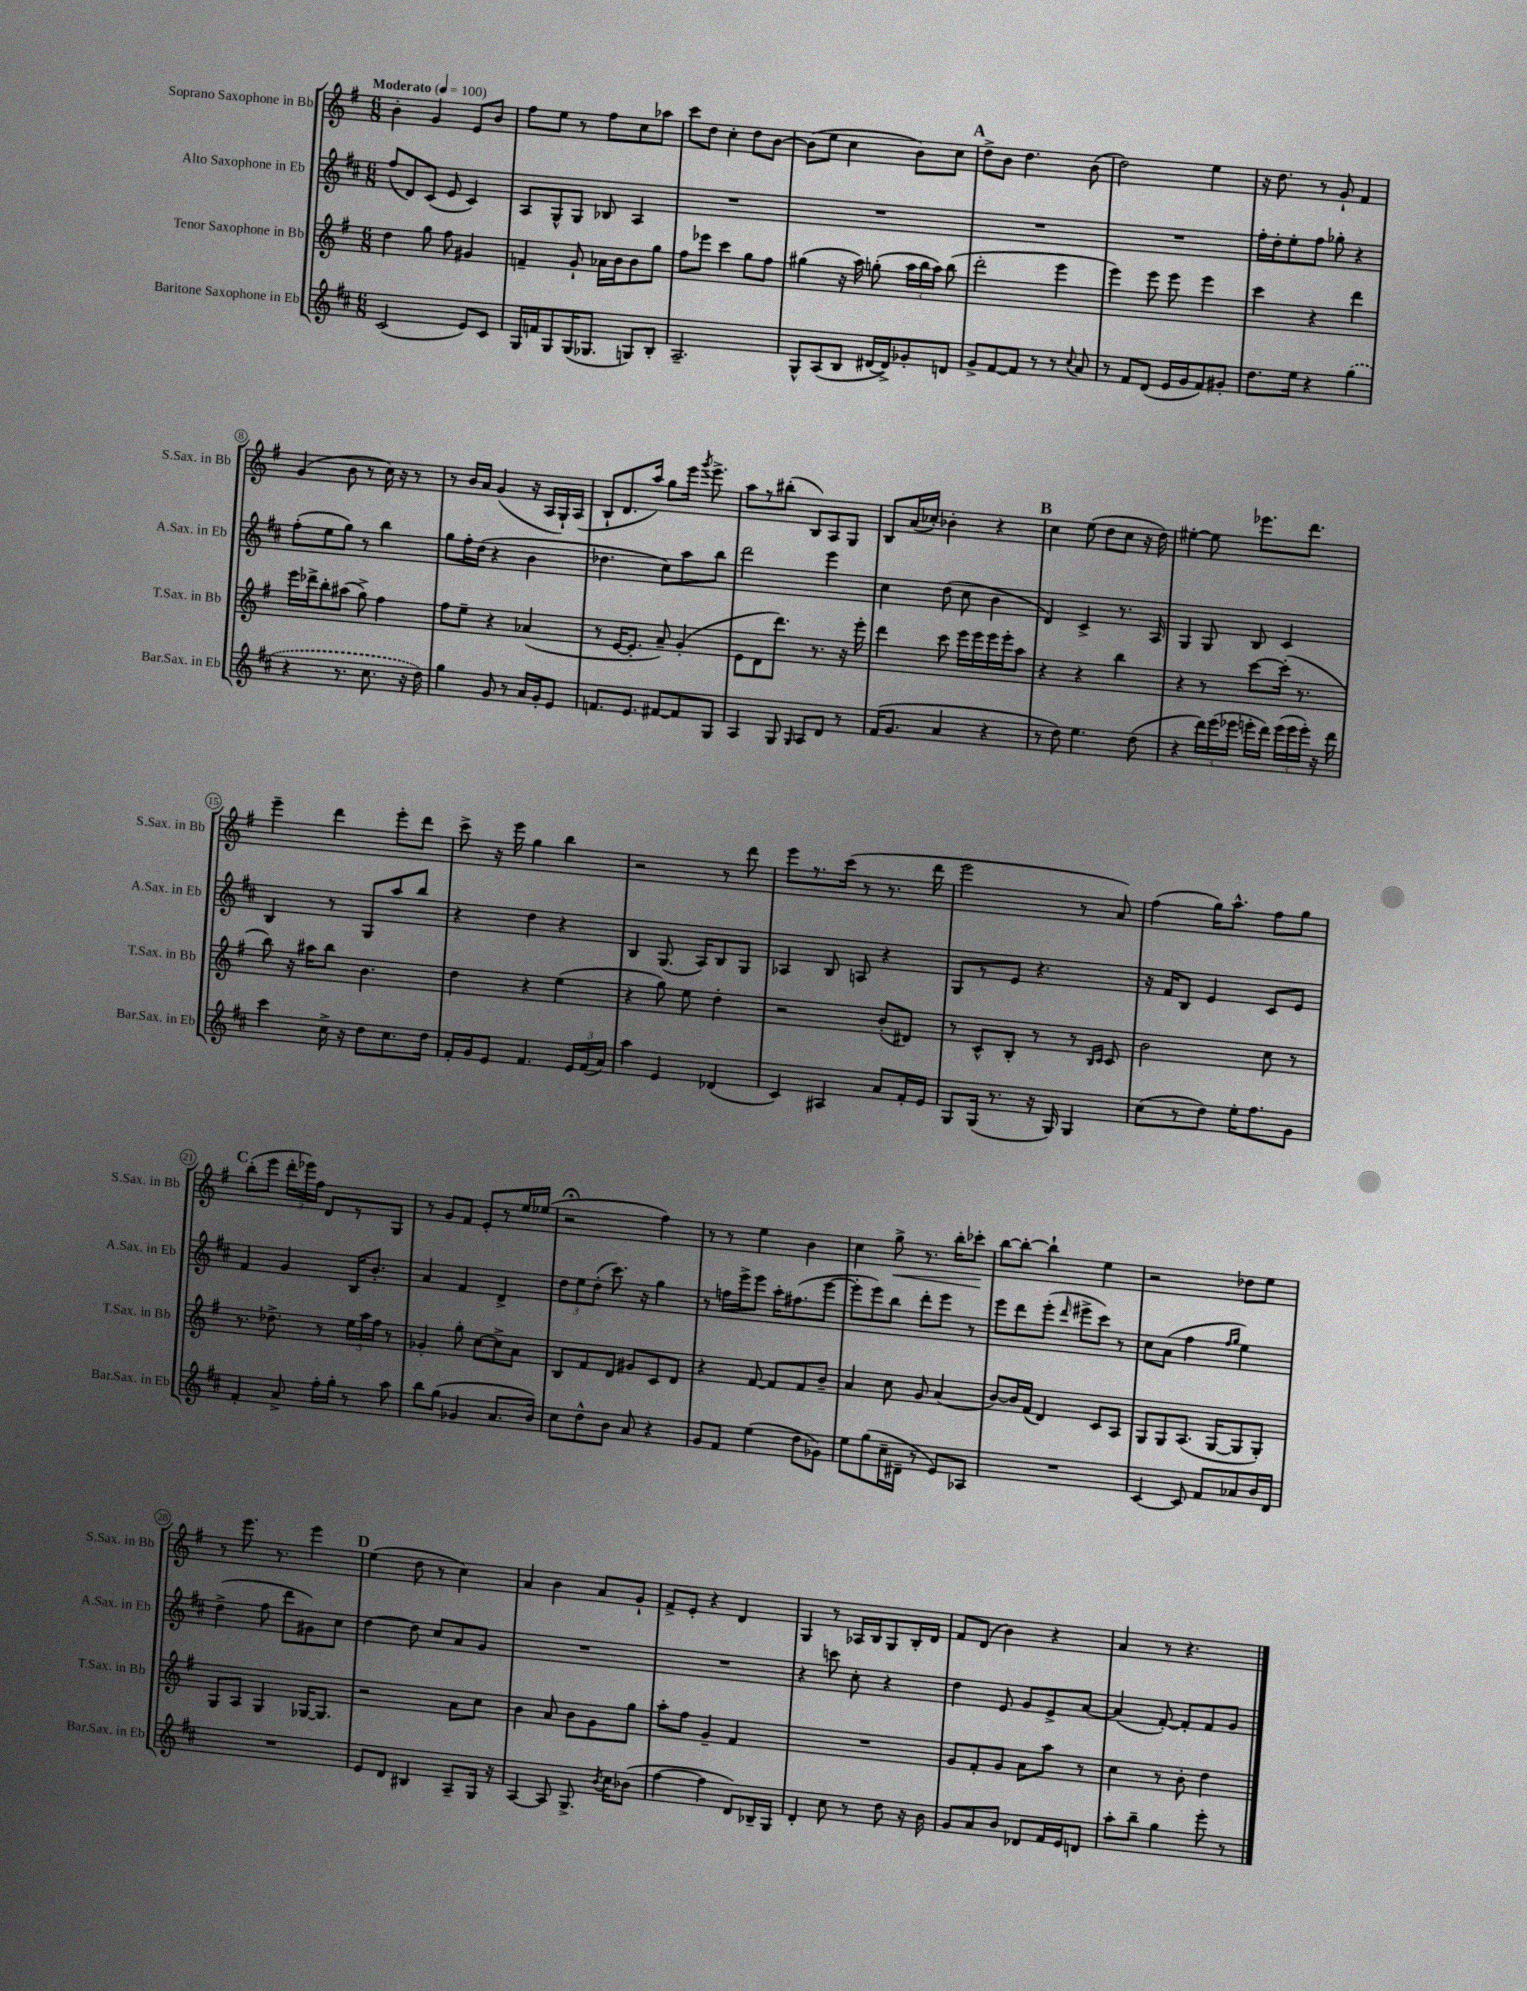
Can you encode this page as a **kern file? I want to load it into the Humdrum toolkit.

**kern	**kern	**kern	**kern	**dynam
*part4	*part3	*part2	*part1	*part1
*staff4	*staff3	*staff2	*staff1	*staff1
*I"Baritone Saxophone in Eb	*I"Tenor Saxophone in Bb	*I"Alto Saxophone in Eb	*I"Soprano Saxophone in Bb	*
*I'Bar.Sax. in Eb	*I'T.Sax. in Bb	*I'A.Sax. in Eb	*I'S.Sax. in Bb	*
*clefG2	*clefG2	*clefG2	*clefG2	*
*k[f#c#]	*k[f#]	*k[f#c#]	*k[f#]	*
*M6/8	*M6/8	*M6/8	*M6/8	*
*MM100	*MM100	*MM100	*MM100	*
=1	=1	=1	=1	=1
!	!	!	!LO:TX:a:B:t=Moderato	!
(2c#/	4dd\	(8ff#/L	4b'\	.
.	.	8d/)	.	.
.	8gg\	(8c#/J	4g/	.
.	8ff#\	8e/	.	.
8e/L)	4g#X/	4c#/)	8e/L	.
8c#/J	.	.	8b/J	.
=2	=2	=2	=2	=2
16G/LL	4fn~/	8A/L	8ff#\L	.
16fn/J	.	.	.	.
8G/	.	8G^^/	8ee\J	.
(16G/K	8g`/	8G/J	8r	.
8.G-X/J	.	.	.	.
.	16a-X\LL	8B-X/	8ff#\L	.
.	16b\J	.	.	.
8Gn/L)	8b\	4A/	8cc\	.
8B'/J	8gg\J	.	8aa-X\J	.
=3	=3	=3	=3	=3
2.A~/	8ff#\L	2.r	8ccc\L	.
.	8eee-X\J	.	8dd\J	.
.	4ccc\	.	4cc'\	.
.	8gg\L	.	8dd\L	.
.	8ff#\J	.	[8b\J	.
=4	=4	=4	=4	=4
8G^^/L	(4gg#X\	2.r	(8b\L]	.
(8A/	.	.	8ee\J	.
8B/J	16r	.	4cc\	.
.	16aa\)	.	.	.
[16d#X/LL	(8ggn'\	.	.	.
16d#^/J])	.	.	.	.
8g-X'/	24aa\LL	.	8b\L)	.
.	24bb\	.	.	.
.	24aa\JJ)	.	.	.
8dn/J	(8bb\	.	8cc\J	.
!!LO:REH:place=s1:t=A
=5	=5	=5	=5	=5
8g^/L	2ddd'\	2.r	8dd^\L	.
[8f#/	.	.	8b\J	.
8f#/J]	.	.	4.dd\	.
8r	.	.	.	.
8r	4eee\	.	.	.
8qqcc#/	.	.	.	.
8a/	.	.	(8b\	.
=6	=6	=6	=6	=6
8r	4eee\)	2.r	2dd\)	.
8f#/L	.	.	.	.
(8d/J	8eee\	.	.	.
16e/LL	8eee\	.	.	.
16g/J	.	.	.	.
8f#/)	4eee\	.	4ee\	.
8g#X'/J	.	.	.	.
=7	=7	=7	=7	=7
8.dd\L	4ccc\	16ff#'\LL	16r	.
.	.	16dd'\J	8.dd\	.
.	.	8ee'\	.	.
16ee\Jk	.	.	.	.
4r	4r	8ff#\J	8r	.
.	.	8gg-X'\	8g`/	.
(4gg\	4ddd\	4r	4f#/	.
!!LO:LB:g=z
=8	=8	=8	=8	=8
4r	16eee\LL	(8ff#'\L	(4g/	.
.	16ddd-X^\J	.	.	.
.	8bb'\	8ee\	.	.
8.r	(8aa#X\J	8gg\J)	8b\	.
.	8gg^\)	8r	8r	.
8.cc#\	.	.	.	.
.	4ff#\	4bb\	16cc\)	.
.	.	.	16r	.
16r	.	.	8r	.
16dd\)	.	.	.	.
=9	=9	=9	=9	=9
4gg\	8ff#\L	8gg\L	8r	.
.	8ee~\J	16ff#'\L	16b/LL	.
.	.	(16dd\JJ	16a/JJ	.
8g/	4r	4r	(4g/	.
8r	.	.	.	.
16a/LL	(4a-X/	4b\	16r	.
16g'/J	.	.	16A/LL	.
8e/J	.	.	16G`/)	.
.	.	.	(16A/JJ	.
=10	=10	=10	=10	=10
8.fn/L	8r	4.dd-X\	8B`/L	.
.	[16e/KL	.	8.d/	.
8.e/J	8.e'/J]	.	.	.
.	.	.	16aa/Jk)	.
[8f#X/L	8a~/)	8cc#\L)	8gg\L	.
8f#/]	(4g'/	8aa\	16eee\Jk	.
.	.	.	8qggg/	.
.	.	.	8.eee^\	.
8G/J	.	8bb\J	.	.
=11	=11	=11	=11	=11
4A/	8e\L	2ddd\	8aa\L	.
.	8d\	.	8r	.
8G/	8.ddd\J)	.	(8bb#X'\J	.
16qqG/	.	.	.	.
8A/L	.	.	8B/L)	.
.	8.r	.	.	.
8d/J	.	4eee\	8A/	.
8r	16r	.	8G/J	.
.	16eee'\	.	.	.
=12	=12	=12	=12	=12
(16f#/KL	4ddd\	4cc#\	8B/L	.
8.g/J	.	.	.	.
.	.	.	(16a/L	.
.	.	.	16cc-X'/JJ)	.
4a/	8ccc\	(8dd\	4b-X'\	.
.	16eee\LL	8cc#\	.	.
.	16eee\	.	.	.
4r	16eee\	4b\	4r	.
.	16eee'\J	.	.	.
.	8aa\J	.	.	.
!!LO:REH:place=s1:t=B
=13	=13	=13	=13	=13
8r	4r	4d/)	4cc\	.
8dd\)	.	.	.	.
4.ee\	4r	4c#^/	(8ee\	.
.	.	.	8dd\L	.
.	4bb\	8.r	8cc\J	.
(8dd\	.	.	16r	.
.	.	16A/	16dd\)	.
=14	=14	=14	=14	=14
4r	4r	4G/	[4ee#X'\	.
24ddd\LL)	8r	8G/	8ee#\]	.
(24eee\	.	.	.	.
24eee-X\JJ	.	.	.	.
16eeen'\LL	[8ccc\L	8B/	8.eee-X\L	.
16ddd\JJ)	.	.	.	.
(24eee\LL	(16ccc'\Jk]	4c#/	.	.
24eee\	.	.	.	.
.	8.r	.	8.ddd\J	.
24eee'\JJ)	.	.	.	.
16r	.	.	.	.
16ddd\	.	.	.	.
!!LO:LB:g=z
=15	=15	=15	=15	=15
4ccc#\	8bb\)	4B/	4eee~\	.
.	16r	.	.	.
.	16aa#X\KL	.	.	.
16cc#^\	8bb\J	8r	4ddd\	.
16r	.	.	.	.
8dd\L	4.b\	8G/L	.	.
8.cc#\	.	8aa/	8eee'\L	.
.	.	8bb/J	8ddd\J	.
16dd\Jk	.	.	.	.
=16	=16	=16	=16	=16
16f#'/LL	4dd\	4r	8ccc^\	.
16g/J	.	.	.	.
8e/J	.	.	16r	.
.	.	.	16eee\	.
4.f#/	4r	4dd\	4gg\	.
.	(4ee\	4r	4bb\	.
24e/LL	.	.	.	.
(24f#/	.	.	.	.
24a/JJ)	.	.	.	.
=17	=17	=17	=17	=17
4aa\	4r	4B/	2r	.
4e/	8gg\)	(8.G/	.	.
.	8ee\	.	.	.
.	.	16A/KL)	.	.
(4d-X/	4dd'\	8B/	8r	.
.	.	8G/J	8ddd\	.
=18	=18	=18	=18	=18
4c#/)	2r	4A-X/	8eee\L	.
.	.	.	8.r	.
4A#X/	.	8B/	.	.
.	.	.	(16ccc\Jk	.
.	.	8An/	8r	.
8a/L	(8b'/L	4r	8.r	.
16f#'/L	8d#X/J)	.	.	.
16e/JJ	.	.	16ddd\	.
=19	=19	=19	=19	=19
8G/L	8r	8G/L	2eee\	.
(16G/Jk	8c^^/L	8r	.	.
8.r	.	.	.	.
.	8B'/J	8e/J	.	.
16r	8r	4.r	.	.
16G/)	.	.	.	.
4G/	8r	.	8r	.
.	16qqB/LL	.	.	.
.	16qqc/JJ	.	.	.
.	8c/	.	8a/)	.
=20	=20	=20	=20	=20
(8cc#\L	2b\	16r	(4ff#\	.
.	.	16f#/KL	.	.
8r	.	8B/J	.	.
8dd\J)	.	4e/	16gg\KL)	.
.	.	.	8.aa^^\J	.
16ee'\KL	.	.	.	.
8.ff#\	.	.	.	.
.	8cc\	8c#/L	8ff#\L	.
8g\J	8r	8e/J	8gg\J	.
!!LO:LB:g=z
!!LO:REH:place=s1:t=C
=21	=21	=21	=21	=21
4f#'/	8.r	4f#/	(8bb'\L	.
.	.	.	8eee\J	.
.	8.dd-X^\	.	.	.
8a^/	.	4g/	24ddd'\LL	.
.	.	.	24eee-X\)	.
.	.	.	24ff#\JJ	.
16ff#'\LL	8r	.	8d/L	.
16gg'\JJ	.	.	.	.
8r	24ee\LL	16B/KL	8r	.
.	24aa\	.	.	.
.	.	8.b'/J	.	.
.	24ff#\JJ	.	.	.
8aa\	8r	.	8G/J	.
=22	=22	=22	=22	=22
8bb\L	4g-X'/	4a/	8r	.
(8gg\J	.	.	8g/L	.
4g-X/	8gg'\	4f#/	8f#/J	.
.	[8cc\L	.	8e'/L	.
8.a/L	8cc^\]	4d^/	8r	.
.	8a\J	.	16ee/L	.
16b/Jk)	.	.	(16ee-X/JJ	.
=23	=23	=23	=23	=23
8cc#\L	8B/L	12dd\L	2r;<	.
.	.	12ee\	.	.
8dd^^\	8f#/	.	.	.
.	.	(12dd'\J	.	.
8b\J	8d/J	8.ccc#\)	.	.
8a/	8g#X/L	.	.	.
.	.	16r	.	.
4r	8c/	4gg\	4ff#\)	.
.	8d/J	.	.	.
=24	=24	=24	=24	=24
8g/L	4r	8r	8r	.
8f#/J	.	16ffn\LL	8r	.
.	.	16eee^\J	.	.
(4ee\	[8f#/	8eee\J	4ee\	.
.	8f#/L]	16aa'\KL	.	.
.	.	(8.ff#X\	.	.
8dd\L	8f#/	.	4b\	.
8g-X\J)	8b~/J	[8eee\J	.	.
=25	=25	=25	=25	=25
8ee\L	4a/	8eee'\L]	4cc\	.
(8gg\	.	8eee\)	.	.
!	!	!	!	!LO:HP:b
16cc#~\L	8cc\	8bb\J	8gg^\	<
16d#X~\JJ	.	.	.	.
8r	8g/	8ddd'\L	8.r	.
8e/L)	(4a/	8eee\J	.	.
.	.	.	16bb'\KL	.
8A-X/J	.	8r	8ccc-X'\J	.
.	.	.	.	[
=26	=26	=26	=26	=26
2.r	[8b/L)	8eee\L	[8bb\L	.
.	16b/L]	8ddd\	8bb'\J_	.
.	(16f#/JJ	.	.	.
.	4d/)	(8eee'\J	4bb`\]	.
.	.	16qqddd/	.	.
.	.	8eee#X^\L	.	.
.	8c/L	8ccc#\J)	4ee\	.
.	8A/J	8r	.	.
=27	=27	=27	=27	=27
[4c#/	8G/L	8cc#\L	2r	.
.	8G/	(8a\J	.	.
8c#/]	(8.A/J	4ff#\	.	.
8f#/L	.	.	.	.
.	[16G/KL	.	.	.
.	.	16qqff#/LL	.	.
.	.	16qqgg/JJ	.	.
8a-X/	8G/]	4ee\)	8dd-X\L	.
16b/L	8G'/J)	.	8ee\J	.
16d/JJ	.	.	.	.
!!LO:LB:g=z
=28	=28	=28	=28	=28
2.r	8G/L	(4dd^\	8r	.
.	8A/J	.	8.eee\	.
.	4G/	8ff#\	.	.
.	.	.	8.r	.
.	.	8ddd\L	.	.
.	[16G-X/KL	8g#X\)	4eee\	.
.	8.G-/J]	.	.	.
.	.	8cc#\J	.	.
!!LO:REH:place=s1:t=D
=29	=29	=29	=29	=29
8e/L	2r	[4dd\	(4ee\	.
8d/J	.	.	.	.
4B#X/	.	8dd\]	8dd\	.
.	.	8cc#/L	8r	.
8A~/L	8a\L	8a/	4cc\)	.
16G/Jk	8cc\J	8g/J	.	.
16r	.	.	.	.
=30	=30	=30	=30	=30
[4A/	4b\	2.r	4a/	.
8A/]	8a/	.	4b\	.
8.G^/	8b\L	.	.	.
.	8g\	.	8a/L	.
8qb/	.	.	.	.
16cc#\KL	.	.	.	.
(8b-X\J	8gg\J	.	8g`/J	.
=31	=31	=31	=31	=31
[4ff#\	8aa'\L	2.r	8f#^/L	.
.	8ff#\J	.	8e'/J	.
4ff#\]	4g~/	.	4r	.
8d/L)	4f#/	.	4d/	.
16B-X~/L	.	.	.	.
16G/JJ	.	.	.	.
=32	=32	=32	=32	=32
4d'/	2.r	4r	4G/	.
8cc#\	.	8cccn\	8r	.
8r	.	8cc#'\	16A-X/LL	.
.	.	.	16B/J	.
8dd\	.	4r	8G/	.
16r	.	.	16B'/L	.
16b\	.	.	16d/JJ	.
=33	=33	=33	=33	=33
8g/L	8g/L	4dd\	8f#/L	.
8a/	8f#'/	.	(8d/J	.
8b/J	8g/J	8e/	4b\)	.
8d-X/L	8a\L	8g/L	.	.
16f#/L	8aa\J	8e^/	4r	.
16e/J	.	.	.	.
8dn/J	8r	[8a/J	.	.
=34	=34	=34	=34	=34
8aa'\L	4cc\	(4a/]	4a/	.
8bb~\J	.	.	.	.
4gg\	8r	[8f#'/)	8r	.
.	8b'\	8f#'/L]	4.r	.
8eee'\	4dd\	8f#/	.	.
8r	.	8g/J	.	.
==	==	==	==	==
*-	*-	*-	*-	*-
